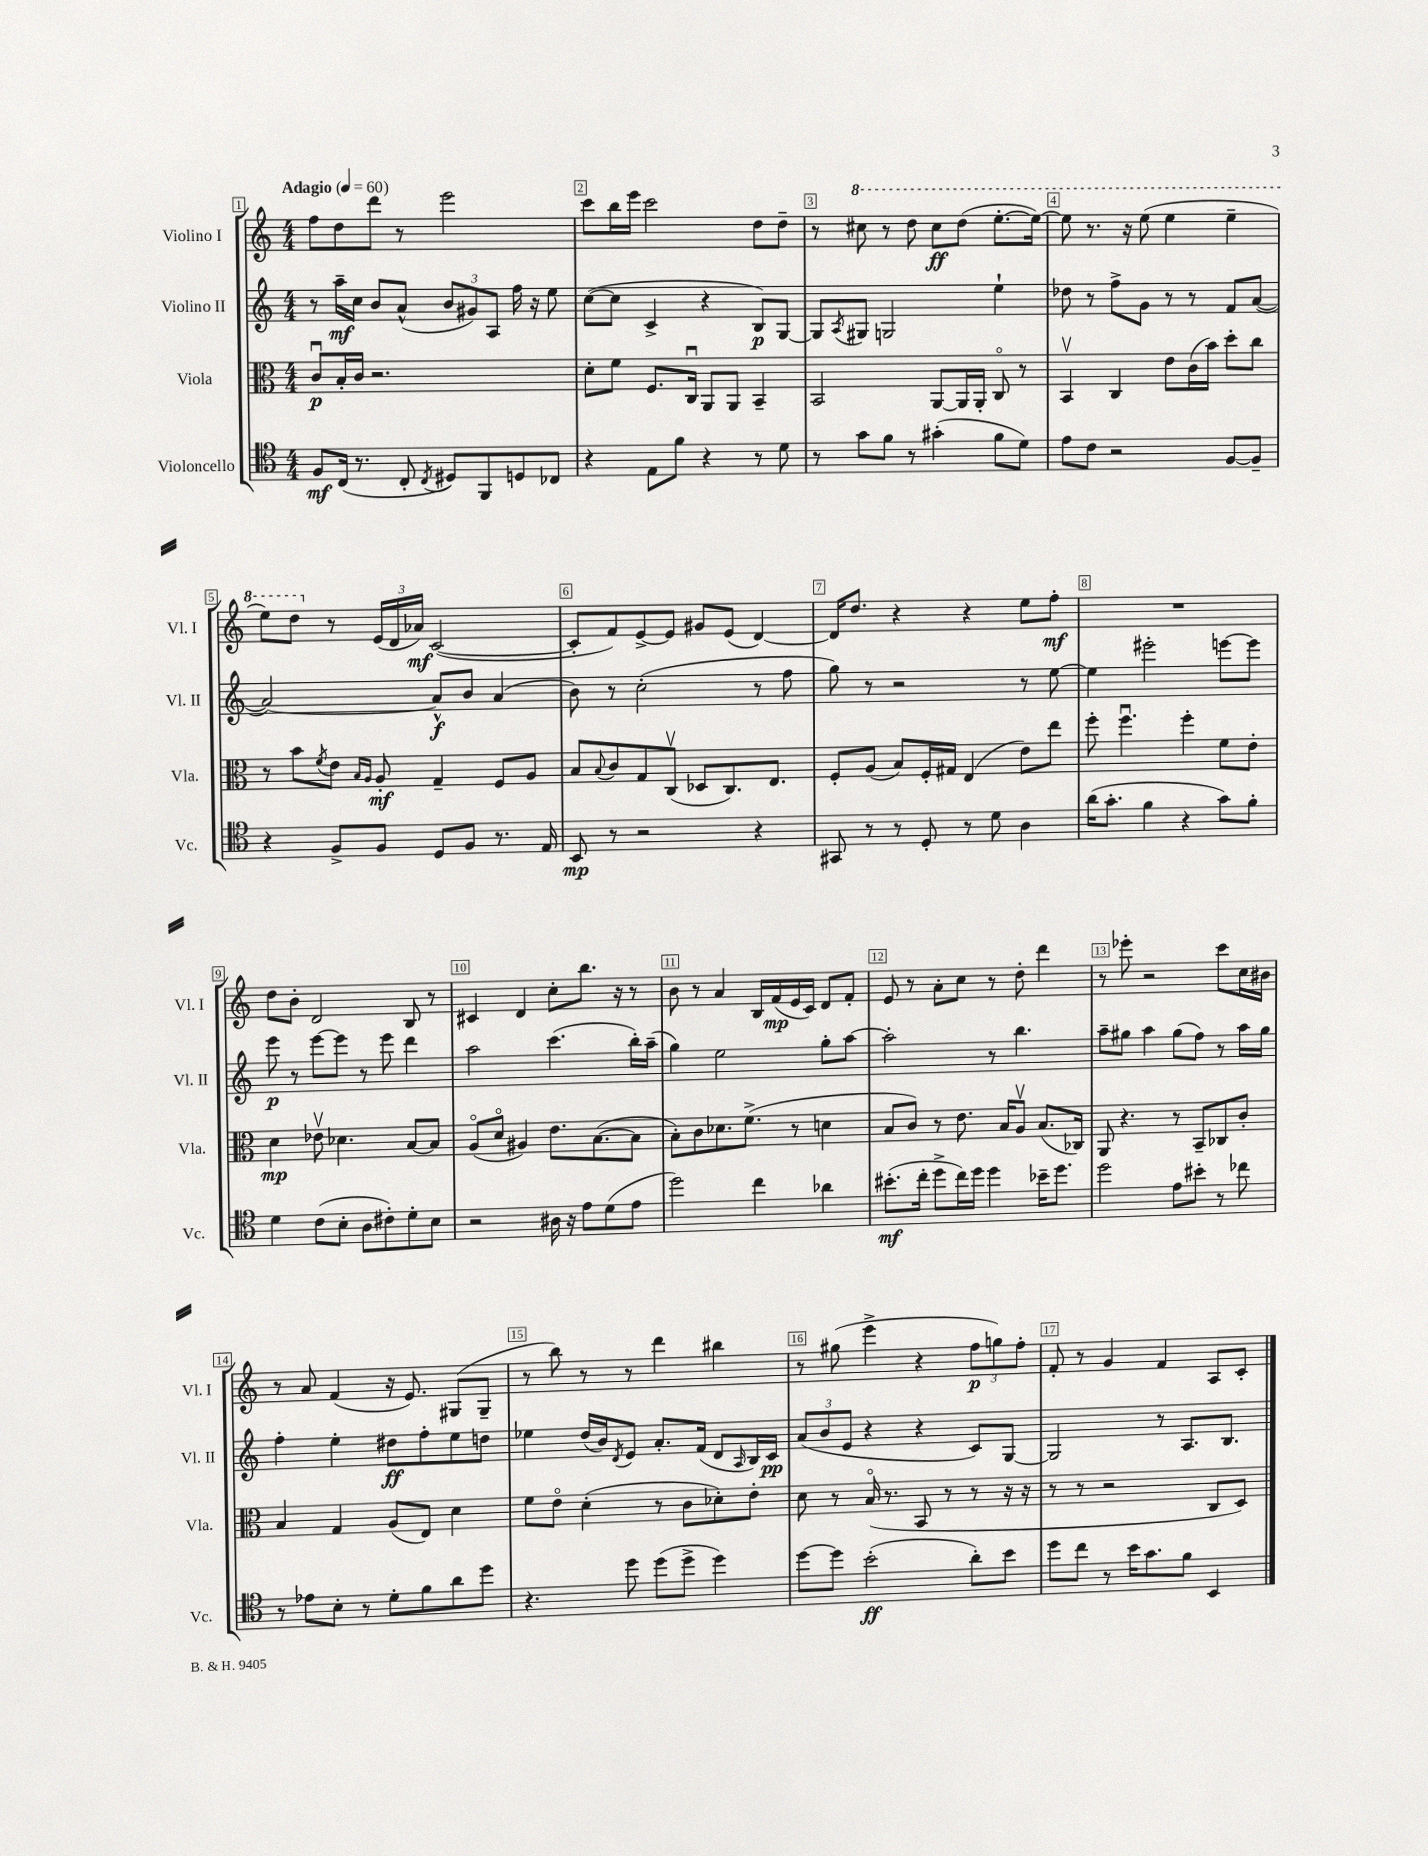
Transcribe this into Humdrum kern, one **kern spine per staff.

**kern	**dynam	**kern	**dynam	**kern	**dynam	**kern	**dynam
*part4	*part4	*part3	*part3	*part2	*part2	*part1	*part1
*staff4	*staff4	*staff3	*staff3	*staff2	*staff2	*staff1	*staff1
*I"Violoncello	*	*I"Viola	*	*I"Violino II	*	*I"Violino I	*
*I'Vc.	*	*I'Vla.	*	*I'Vl. II	*	*I'Vl. I	*
*clefC4	*	*clefC3	*	*clefG2	*	*clefG2	*
*k[]	*	*k[]	*	*k[]	*	*k[]	*
*M4/4	*	*M4/4	*	*M4/4	*	*M4/4	*
*MM60	*	*MM60	*	*MM60	*	*MM60	*
=1	=1	=1	=1	=1	=1	=1	=1
!	!	!	!	!	!	!LO:TX:a:B:t=Adagio	!
8F/L	mf	8cu/L	p	8r	.	8ff\L	.
(16C/Jk	.	16B'/L	.	16aa~\LL	mf	8dd\	.
8.r	.	16c/JJ	.	16cc\JJ	.	.	.
.	.	2.r	.	8b/L	.	8ddd\J	.
8C'/	.	.	.	(8a^^/J	.	8r	.
8qC/	.	.	.	.	.	.	.
8D#X/L)	.	.	.	12b/L	.	2eee\	.
.	.	.	.	12g#X/)	.	.	.
8FF/	.	.	.	.	.	.	.
.	.	.	.	12A/J	.	.	.
8Dn/	.	.	.	16ff\	.	.	.
.	.	.	.	16r	.	.	.
8C-X/J	.	.	.	8ee\	.	.	.
=2	=2	=2	=2	=2	=2	=2	=2
4r	.	8d'\L	.	([8cc\L	.	8ccc\L	.
.	.	8f\J	.	8cc\J]	.	16bb\L	.
.	.	.	.	.	.	16eee\JJ	.
8E\L	.	8.F/L	.	4c^/	.	2ccc\	.
8f\J	.	.	.	.	.	.	.
.	.	16Cu/Jk	.	.	.	.	.
4r	.	8AA/L	.	4r	.	.	.
.	.	8AA/J	.	.	.	.	.
8r	.	4BB~/	.	8B/L)	p	8dd\L	.
8d\	.	.	.	[8G/J	.	8dd~\J	.
=3	=3	=3	=3	=3	=3	=3	=3
8r	.	2BB/	.	8G/L]	.	8r	.
.	.	.	.	8qA/	.	.	.
*	*	*	*	*	*	*8va	*
8g\L	.	.	.	8G#X/J	.	8ccc#X\	.
8f\J	.	.	.	2Gn/	.	8r	.
8r	.	.	.	.	.	8ddd\	.
(4g#X'\	.	[8AA/L	.	.	.	8ccc#\L	ff
.	.	16AA/L]	.	.	.	(8ddd\J	.
.	.	16AA'/JJ	.	.	.	.	.
8f\L	.	8C/	.	4ee`\	.	[8.eee'\L	.
8d\J)	.	8r	.	.	.	.	.
.	.	.	.	.	.	16eee\Jk_)	.
=4	=4	=4	=4	=4	=4	=4	=4
8e\L	.	4BBv/	.	8dd-X\	.	8eee\]	.
8c\J	.	.	.	8r	.	8.r	.
2r	.	4C/	.	8ff^\L	.	.	.
.	.	.	.	.	.	16r	.
.	.	.	.	8g\J	.	(8eee\	.
.	.	8e\L	.	8r	.	4eee\	.
.	.	(16c\L	.	8r	.	.	.
.	.	16b\JJ)	.	.	.	.	.
[8F/L	.	8dd'\L	.	8f/L	.	4eee~\	.
8F~/J]	.	8cc\J	.	([8a/J	.	.	.
!!LO:LB:g=z
=5	=5	=5	=5	=5	=5	=5	=5
4r	.	8r	.	2a/_)	.	8eee\L)	.
.	.	8b\L	.	.	.	8ddd\J	.
.	.	8qf/	.	.	.	.	.
*	*	*	*	*	*	*X8va	*
8F^/L	.	8e\J	.	.	.	8r	.
.	.	16qqB/LL	.	.	.	.	.
.	.	16qqA/JJ	.	.	.	.	.
8F/J	.	8A'/	mf	.	.	(24e/LL	.
.	.	.	.	.	.	24d/	.
.	.	.	.	.	.	24a-X/JJ)	mf
8D/L	.	4G~/	.	8a^^/L]	f	([2c/	.
8F/J	.	.	.	8b/J	.	.	.
8.r	.	8F/L	.	(4a/	.	.	.
.	.	8A/J	.	.	.	.	.
16E/	.	.	.	.	.	.	.
=6	=6	=6	=6	=6	=6	=6	=6
8BB/	mp	8B/L	.	8b\)	.	8c'/L]	.
.	.	8qqB/	.	.	.	.	.
8r	.	8c/	.	8r	.	8f/)	.
2r	.	8G/	.	(2cc'\	.	[8e^/	.
.	.	(8Cv/J	.	.	.	8e/J]	.
.	.	8D-X/L	.	.	.	8g#X/L	.
.	.	8.C/)	.	.	.	(8e/J	.
4r	.	.	.	8r	.	[4d/)	.
.	.	8.E/J	.	.	.	.	.
.	.	.	.	8ff\	.	.	.
=7	=7	=7	=7	=7	=7	=7	=7
8GG#X/	.	8F'/L	.	8gg\)	.	16d/KL]	.
.	.	.	.	.	.	8.dd/J	.
8r	.	(8A/J	.	8r	.	.	.
8r	.	8B/L)	.	2r	.	4r	.
8D'/	.	16F'/L	.	.	.	.	.
.	.	16G#X/JJ	.	.	.	.	.
8r	.	(4E/	.	.	.	4r	.
8d\	.	.	.	.	.	.	.
4A\	.	8e\L)	.	8r	.	8ee\L	.
.	.	8ee\J	.	[8ee\	.	8ff'\J	mf
=8	=8	=8	=8	=8	=8	=8	=8
(16a\KL	.	8ff'\	.	4ee\]	.	1r	.
8.g'\J	.	.	.	.	.	.	.
.	.	4.ffu\	.	.	.	.	.
4f\	.	.	.	2eee#X'\	.	.	.
4r	.	4ff'\	.	.	.	.	.
8g\L)	.	8f\L	.	[8eeen\L	.	.	.
8f'\J	.	8e'\J	.	8eee\J]	.	.	.
!!LO:LB:g=z
=9	=9	=9	=9	=9	=9	=9	=9
4d\	.	4d\	mp	8eee\	p	8dd\L	.
.	.	.	.	8r	.	8b'\J	.
(8c\L	.	8e-Xv\	.	[8eee\L	.	2d/	.
8B'\J	.	4.d-X\	.	8eee\J]	.	.	.
8A\L	.	.	.	8r	.	.	.
8c#X'\)	.	.	.	8eee\	.	.	.
8d'\	.	[8B/L	.	4ddd\	.	8B/	.
8B\J	.	8B/J]	.	.	.	8r	.
=10	=10	=10	=10	=10	=10	=10	=10
2r	.	(8A/L	.	2aa\	.	4c#X/	.
.	.	8d/J	.	.	.	.	.
.	.	4A#X/)	.	.	.	4d/	.
16A#X\	.	8.e\L	.	(4.ccc\	.	8cc'\L	.
16r	.	.	.	.	.	.	.
8e\L	.	.	.	.	.	8.bb\J	.
.	.	([8.B\	.	.	.	.	.
(8d\	.	.	.	.	.	.	.
.	.	.	.	.	.	16r	.
8e\J	.	8B\J]	.	16bb'\LL)	.	8r	.
.	.	.	.	(16aa~\JJ	.	.	.
=11	=11	=11	=11	=11	=11	=11	=11
2dd\)	.	8B'\L)	.	4gg\)	.	8b\	.
.	.	8c\	.	.	.	8r	.
.	.	8.d-X\	.	2ee\	.	4a/	.
.	.	(8.f^\J	.	.	.	.	.
4cc\	.	.	.	.	.	16B/LL	.
.	.	.	.	.	.	(16f/	mp
.	.	8r	.	.	.	16e/	.
.	.	.	.	.	.	16c/JJ)	.
4a-X\	.	4dn\	.	8gg'\L	.	8d/L	.
.	.	.	.	[8aa\J	.	8f'/J	.
=12	=12	=12	=12	=12	=12	=12	=12
(8.b#X'\L	mf	8B/L	.	2aa'\]	.	8e/	.
.	.	8c/J)	.	.	.	8r	.
16cc'\Jk	.	.	.	.	.	.	.
8dd^\L	.	8r	.	.	.	8a'\L	.
16cc\L)	.	8.e\	.	.	.	8cc\J	.
16dd\JJ	.	.	.	.	.	.	.
4dd\	.	.	.	8r	.	8r	.
.	.	16B/KL	.	.	.	.	.
.	.	8Av/J	.	4.bb\	.	8dd'\	.
16b-X~\KL	.	(8.B/L	.	.	.	4ddd\	.
8.dd\J	.	.	.	.	.	.	.
.	.	16C-X/Jk)	.	.	.	.	.
=13	=13	=13	=13	=13	=13	=13	=13
2dd\	.	8AA/	.	8aa~\L	.	8r	.
.	.	4.r	.	8gg#X\J	.	8eee-X'\	.
.	.	.	.	4aa\	.	2r	.
8e\L	.	8r	.	(8gg#\L	.	.	.
8b#X'\J	.	8BB~/L	.	8ff\J)	.	.	.
8r	.	8C-X/	.	8r	.	8ccc\L	.
8cc-X\	.	8c'/J	.	16aa\LL	.	16cc\L	.
.	.	.	.	16gg#\JJ	.	16b#X\JJ	.
!!LO:LB:g=z
=14	=14	=14	=14	=14	=14	=14	=14
8r	.	4B/	.	4ff'\	.	8r	.
8e-X\L	.	.	.	.	.	8a/	.
8B'\J	.	4G/	.	4ee'\	.	(4f/	.
8r	.	.	.	.	.	.	.
8d'\L	.	(8A/L	.	8dd#X\L	ff	16r	.
.	.	.	.	.	.	8.e/)	.
8f\	.	8E/J)	.	8ff'\	.	.	.
8a\	.	4d\	.	8ee\	.	(8G#X/L	.
8dd\J	.	.	.	8ddn\J	.	8G#~/J	.
=15	=15	=15	=15	=15	=15	=15	=15
4.r	.	8f\L	.	4ee-X\	.	8r	.
.	.	8e\J	.	.	.	8bb\)	.
.	.	(4d'\	.	(16dd/LL	.	8r	.
.	.	.	.	16b/J)	.	.	.
.	.	.	.	8qd/	.	.	.
8dd\	.	.	.	8e/J	.	8r	.
(8dd\L	.	8r	.	8.a'/L	.	4ddd\	.
8dd^\J	.	8c\L	.	.	.	.	.
.	.	.	.	(16f/Jk	.	.	.
4dd\)	.	8d-X'\)	.	8d/L	.	4bb#X\	.
.	.	.	.	16qqA/	.	.	.
.	.	8e'\J	.	16B/L)	.	.	.
.	.	.	.	16c/JJ	pp	.	.
=16	=16	=16	=16	=16	=16	=16	=16
[8dd\L	.	8d\	.	(12a/L	.	8r	.
.	.	.	.	12b/	.	.	.
8dd\J]	.	8r	.	.	.	(8gg#X\	.
.	.	.	.	12e/J	.	.	.
(2b'\	ff	(16B/	.	4r	.	4eee^\	.
.	.	8.r	.	.	.	.	.
.	.	8BB/	.	4r	.	4r	.
.	.	8r	.	.	.	.	.
8a'\L)	.	8r	.	8c/L)	.	12ff\L	p
.	.	.	.	.	.	12ggn\)	.
8b\J	.	16r	.	[8G/J	.	.	.
.	.	.	.	.	.	12ff'\J	.
.	.	16r	.	.	.	.	.
=17	=17	=17	=17	=17	=17	=17	=17
8dd\L	.	8r	.	2G/]	.	8f'/	.
8cc\J	.	8r	.	.	.	8r	.
8r	.	2r	.	.	.	4g/	.
16b\KL	.	.	.	.	.	.	.
8.g\	.	.	.	.	.	.	.
.	.	.	.	8r	.	4f/	.
8f\J	.	.	.	8.A/L	.	.	.
4BB/	.	8C/L	.	.	.	8A/L	.
.	.	.	.	8.B/J	.	.	.
.	.	8D/J)	.	.	.	8c'/J	.
==	==	==	==	==	==	==	==
*-	*-	*-	*-	*-	*-	*-	*-
